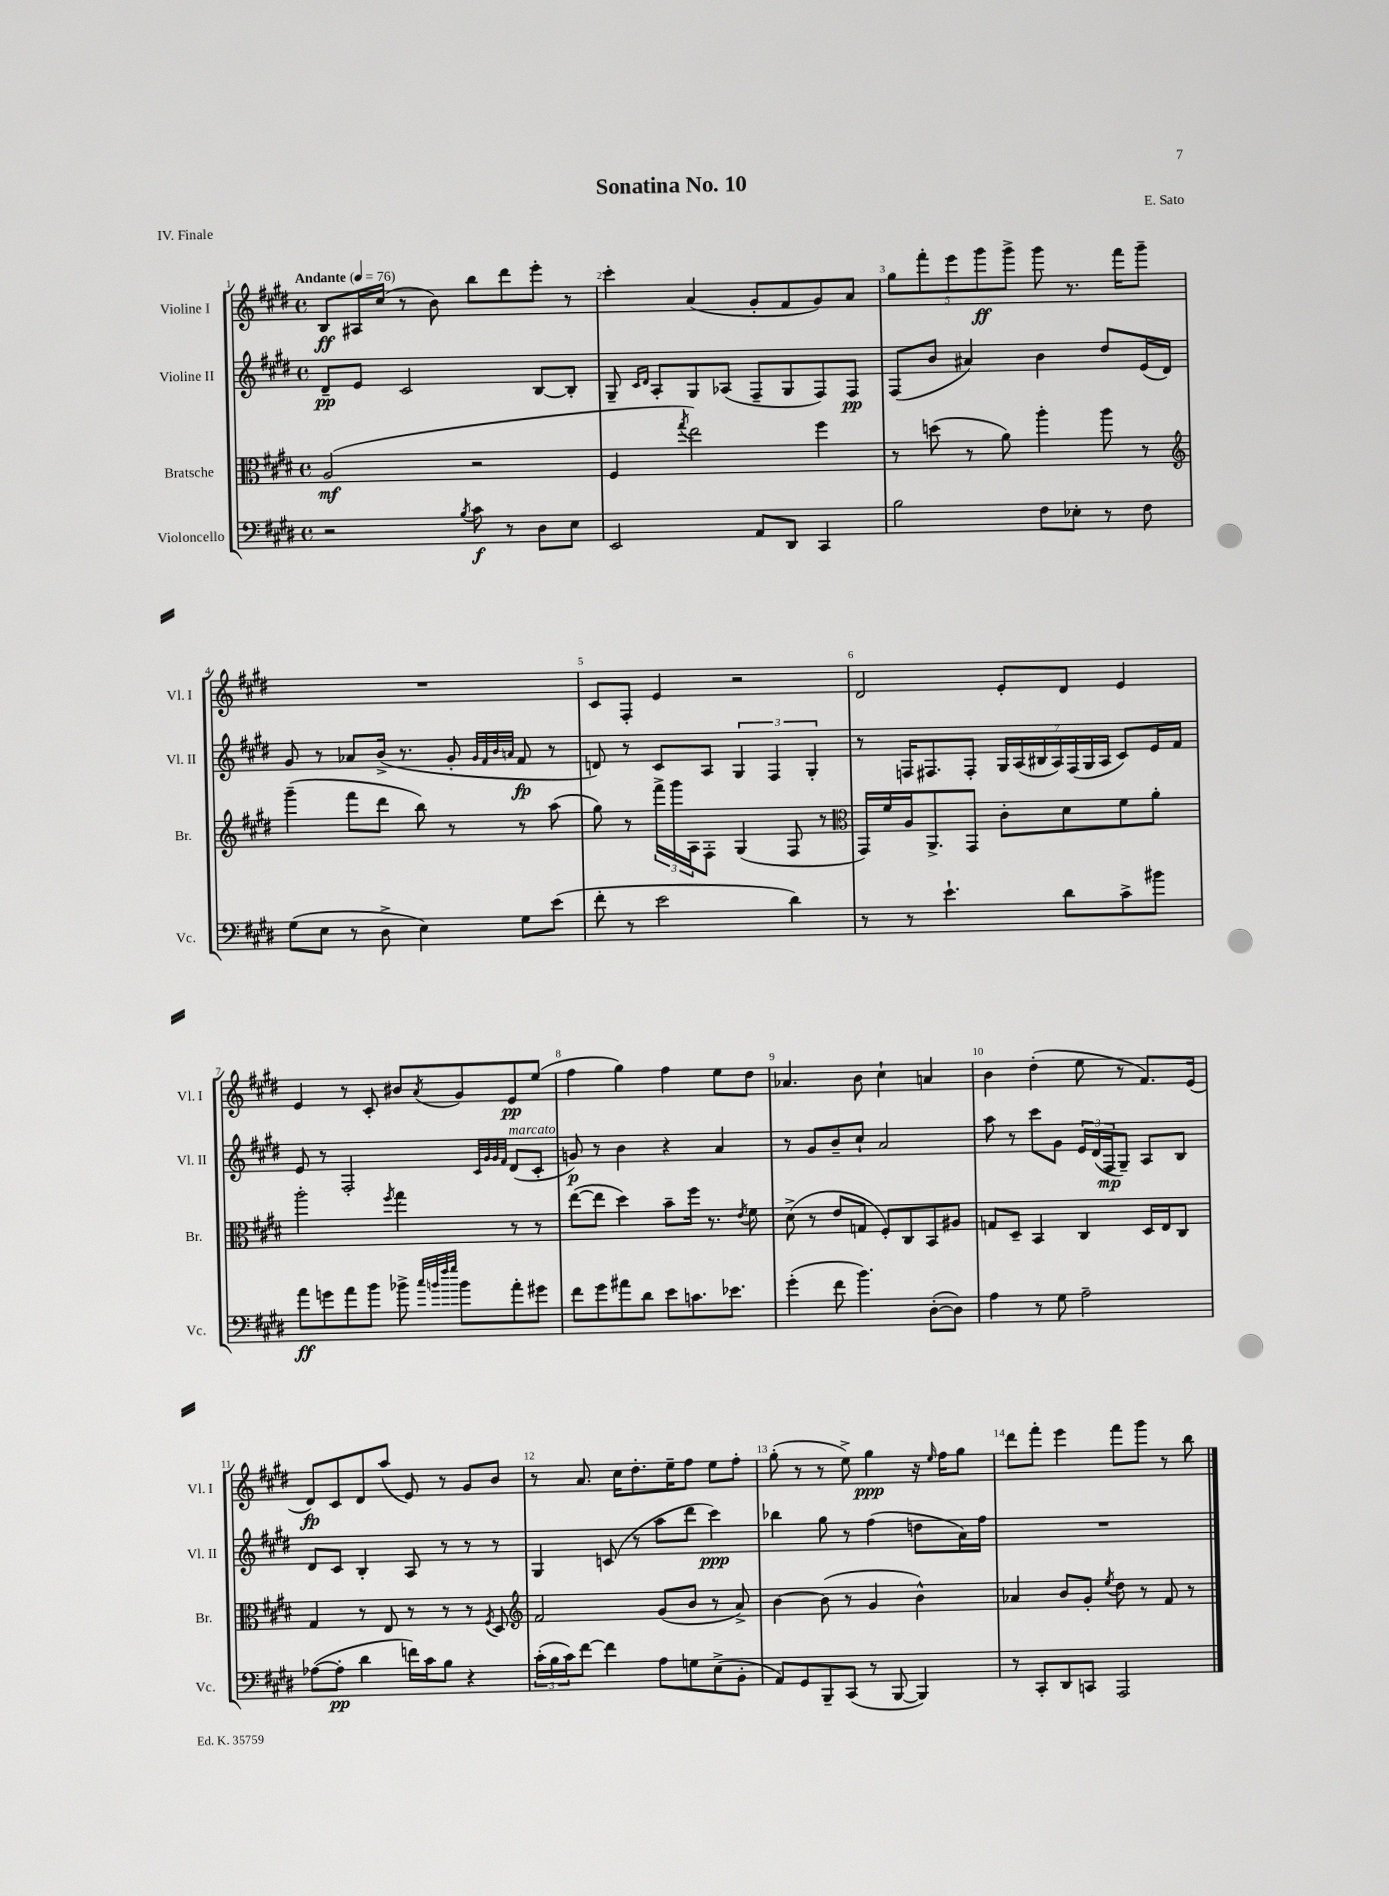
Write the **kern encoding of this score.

**kern	**kern	**kern	**kern
*staff4	*staff3	*staff2	*staff1
*clefF4	*clefC3	*clefG2	*clefG2
*k[f#c#g#d#]	*k[f#c#g#d#]	*k[f#c#g#d#]	*k[f#c#g#d#]
*M4/4	*M4/4	*M4/4	*M4/4
*met(c)	*met(c)	*met(c)	*met(c)
*MM76	*MM76	*MM76	*MM76
2r	(2A/	8d#~/L	8B/L
.	.	8e/J	16A#/L
.	.	.	(16cc#/JJ
.	.	2c#/	8r
.	.	.	8b\)
8qB/	.	.	.
8c#\	2r	.	8bb\L
8r	.	.	8ddd#\
8D#\L	.	[8B/L	8eee'\J
8E\J	.	8B'/]J	8r
=	=	=	=
2EE/	4F#/	8G#~/	4ccc#'\
.	.	16qqc#/LL	.
.	.	16qqd#/JJ	.
.	.	8A'/L	.
.	8qgg#/	.	.
.	2ee\)	8G#/	(4a/
.	.	(8A-/J	.
8AA/L	.	8F#~/L	8g#'/L
8DD#/J	.	8G#/	8f#/
4CC#/	4ff#\	8F#/)	8g#/)
.	.	8F#/J	8a/J
=	=	=	=
2B\	8r	(8F#/L	10gg#\L
.	.	.	10fff#'\
.	(8dd\	8b/J	.
.	.	.	10eee\
.	8r	4a#/)	.
.	.	.	10ggg#\
.	8a\)	.	.
.	.	.	10ggg#^\J
8F#\L	4aa'\	4b\	8ggg#\
8E-'\J	.	.	8.r
8r	8aa\	8dd#/L	.
.	.	.	16fff#\LK
8F#\	8r	(16e/L	8ggg#~\J
.	.	16d#/JJ)	.
=	=	=	=
*	*clefG2	*	*
(8G#\L	(4ggg#~\	8g#/	1r
8E\J	.	8r	.
8r	8fff#\L	8a-/L	.
8D#^\	8ddd#\J	(16b^/Jk	.
.	.	8.r	.
4E\)	8bb\)	.	.
.	8r	8g#'/	.
.	.	32qqg#/LLL	.
.	.	32qqf#/	.
.	.	32qqb/	.
.	.	32qqa/JJJ	.
8G#\L	8r	8f#/	.
(8e\J	(8aa\	8r	.
=	=	=	=
8f#'\	8gg#\)	8d/)	8c#/L
8r	8r	8r	8F#'/J
2e\	24fff#^\LL	8c#/L	4e/
.	24ggg#\	.	.
.	24A\J	.	.
.	8F#'\J	8A/J	.
.	(4G#/	6G#/	2r
.	.	6F#/	.
4d#\)	8F#/	.	.
.	.	6G#'/	.
.	8r	.	.
=	=	=	=
*	*clefC3	*	*
8r	16GG#/LL)	8r	2d#/
.	16f#/	.	.
8r	16A/J	16F/LK	.
.	8.AA^/	8.F#/	.
4.e`\	.	.	.
.	8GG#/J	8F#'/J	.
.	8c#'\L	28G#/LL	8e'/L
.	.	(28A/	.
.	.	28B#/	.
.	.	28A/)	.
8d#\L	8d#\	.	8d#/J
.	.	(28F#/	.
.	.	28G#/	.
.	.	28A/JJ	.
8c#^\	8f#\	8c#/L)	4e/
8b#\J	8a'\J	16e/L	.
.	.	16f#/JJ	.
=	=	=	=
8a\L	2aa'\	8e/	4e/
8g\	.	8r	.
8a\	.	2F#'/	8r
8b\J	.	.	8c#'/
.	8qff#/	.	.
8b-^\	4gg#\	.	8b#/L
32qqcc#/LLL	.	.	.
32qqb/	.	.	.
32qqff#/	.	.	.
32qqgg#/JJJ	.	.	8qa/
8b\L	.	.	8g#/
.	.	32qqc#/LLL	.
.	.	32qqg#/	.
.	.	32qqg#/	.
.	.	32qqf#/JJJ	.
8a'\	8r	(8d#/L	8e/
8g#\J	8r	8c#'/J	(8ee/J
=	=	=	=
8f#\L	([8ee\L	8g/)	4ff#\
8g#\	8ee\]J	8r	.
8a#\	4dd#\)	4b\	4gg#\)
8d#\J	.	.	.
8e\L	8b~\L	4r	4ff#\
8.c\	16ff#\Jk	.	.
.	8.r	.	.
.	.	4a/	8ee\L
8.e-\J	.	.	.
.	8qe/	.	.
.	8f#\	.	8dd#\J
=	=	=	=
(4g#'\	(8d#^\	8r	4.a-/
.	8r	8g#/L	.
8f#\	8e/L	8b~/	.
4.b\)	8G/J	8cc#`/J	8b\
.	8F#'/L)	2a/	4cc#`\
.	8C#/	.	.
([8D#'\L	8BB/	.	4a/
8D#\]J)	8A#/J	.	.
=	=	=	=
4A\	8G/L	8aa\	4b\
.	8D#~/J	8r	.
8r	4BB/	8ccc#\L	(4dd#'\
8G#\	.	8g#\J	.
2A~\	4C#/	24e/LL	8ee\
.	.	(24d#/	.
.	.	24F#/J	.
.	.	8G#~/J)	8r
.	16D#/LL	8A/L	8.f#/L)
.	16E/J	.	.
.	8C#/J	8B/J	.
.	.	.	(16e/Jk
=	=	=	=
([8A-\L	4G#/	8d#/L	8d#/L)
8A-'\]J	.	8c#/J	8c#/
4d#\	8r	4B'/	8d#/
.	8E/	.	(8aa/J
16f\LL)	8r	8A/	8e/)
16c#\J	.	.	.
8B\J	8r	8r	8r
4r	8r	8r	8g#/L
.	8qF#/	.	.
.	8D#/	8r	8b/J
=	=	=	=
*	*clefG2	*	*
(24c#'\LL	2f#/	4G#/	8r
24B\	.	.	.
24c#\J)	.	.	.
[8f#\J	.	.	8.a/
4f#\]	.	(8c/	.
.	.	.	16cc#\LK
.	.	8r	8.dd#'\
8A\L	(8g#/L	8aa\L	.
.	.	.	16ee~\K
8G\	8b/J	8ddd#\J	8ff#\J
(8E^\	8r	4ccc#\)	8ee\L
8BB'\J	8a^/)	.	8ff#'\J
=	=	=	=
8AA/L)	[4b\	4bb-\	(8gg#'\
8GG#/	.	.	8r
8BBB~/	(8b\]	8gg#\	8r
(8CC#/J	8r	8r	8ee^\)
8r	4g#/	(4ff#\	4gg#\
[8BBB/	.	.	.
4BBB/])	4b^^\)	8dd\L	16r
.	.	.	16qqee/
.	.	.	16ff#\LK
.	.	16a\L)	8gg#\J
.	.	16ff#\JJ	.
=	=	=	=
8r	4a-/	1r	8ddd#\L
8CC#'/L	.	.	8fff#'\J
8DD#/	8b/L	.	4eee\
8CC/J	8g#'/J	.	.
.	8qee/	.	.
2AAA/	8dd#\	.	8fff#\L
.	8r	.	8ggg#\J
.	8f#/	.	8r
.	8r	.	8bb\
==	==	==	==
*-	*-	*-	*-
